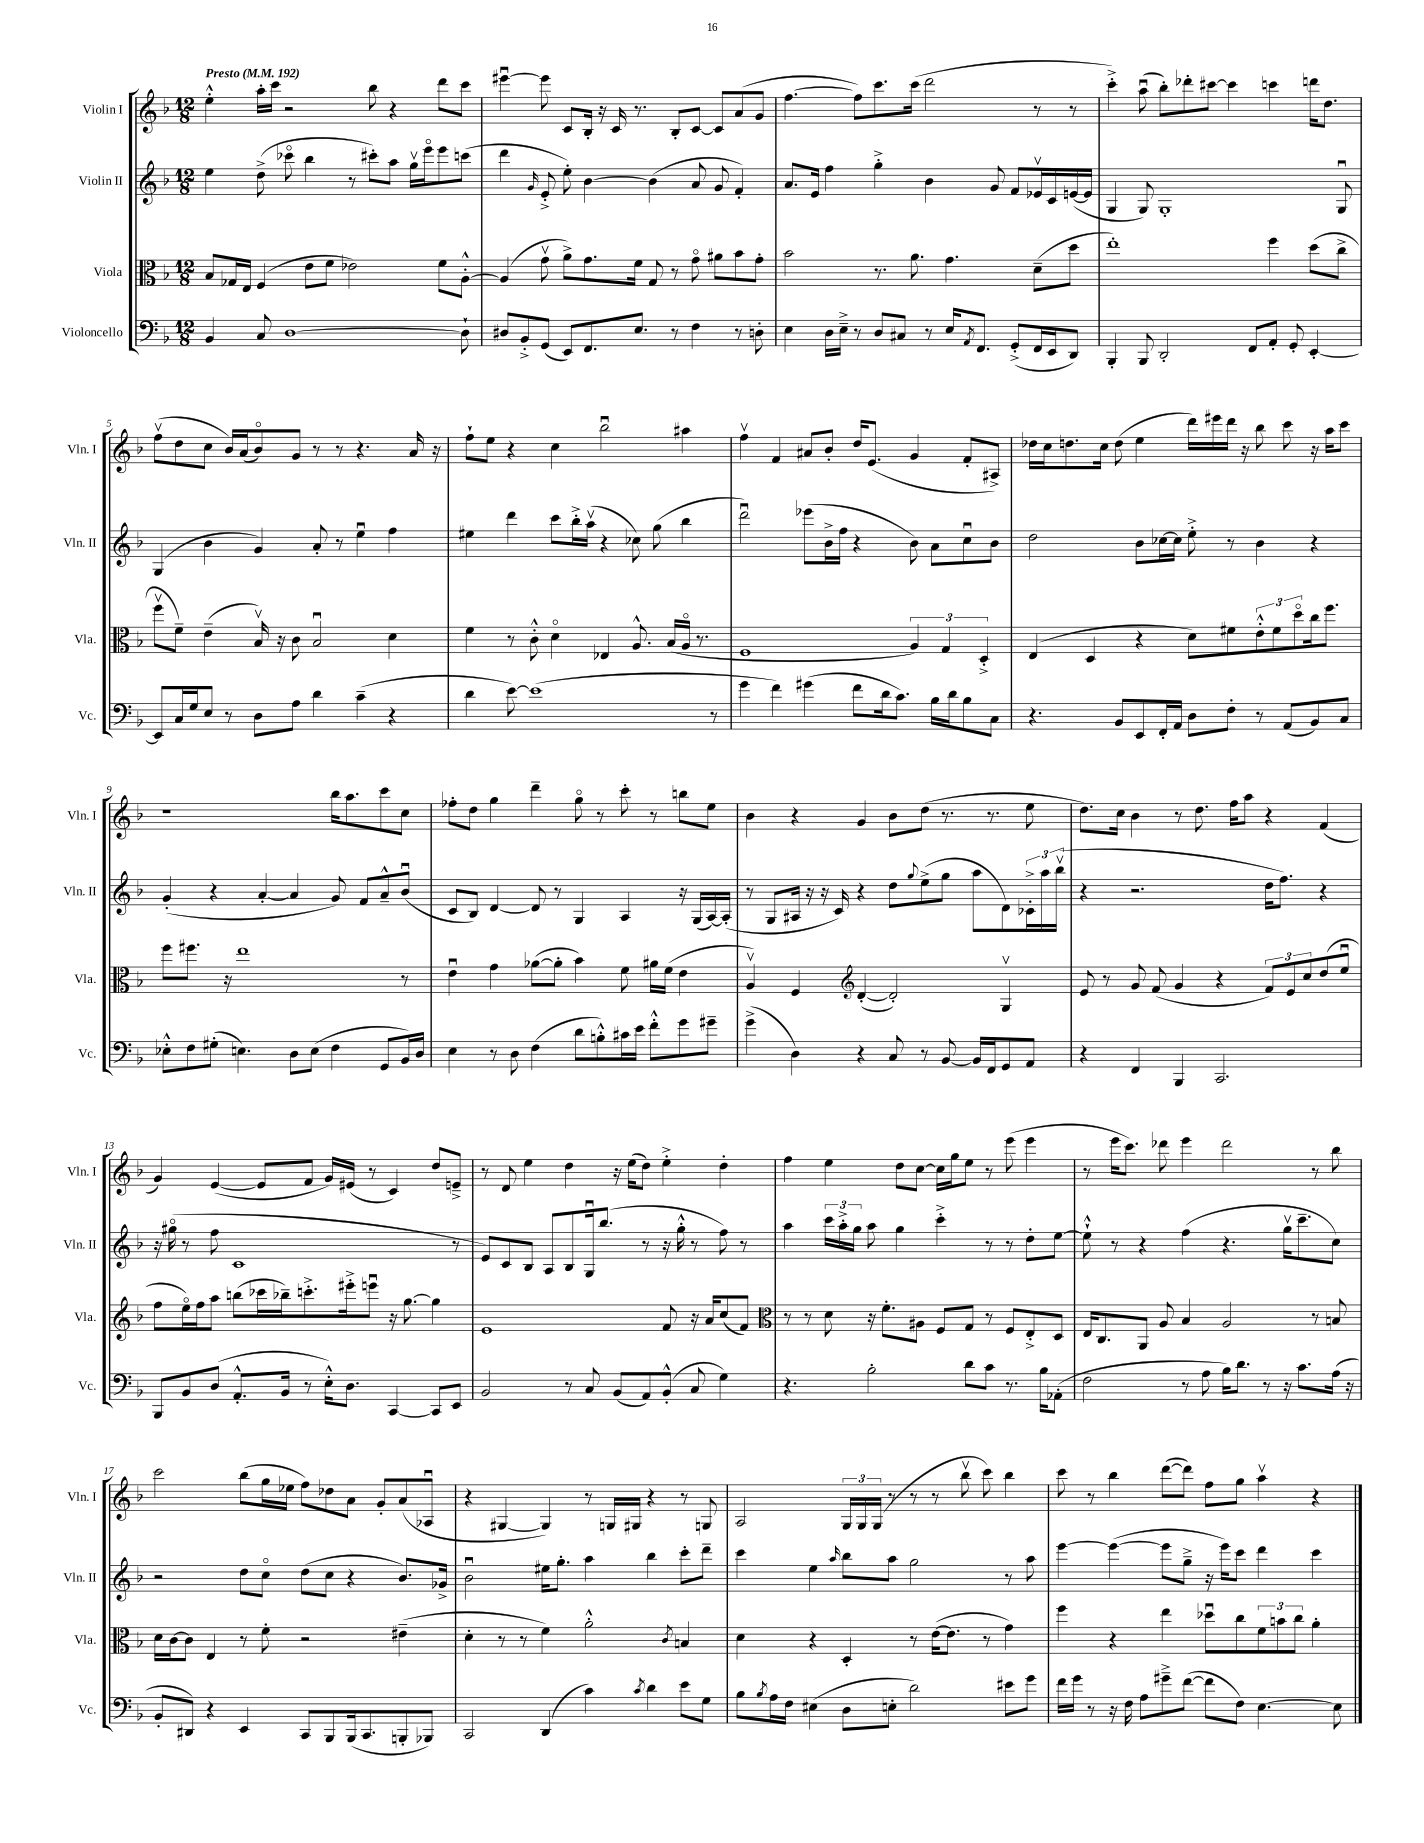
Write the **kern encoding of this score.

**kern	**kern	**kern	**kern
*part4	*part3	*part2	*part1
*staff4	*staff3	*staff2	*staff1
*I"Violoncello	*I"Viola	*I"Violin II	*I"Violin I
*I'Vc.	*I'Vla.	*I'Vln. II	*I'Vln. I
*clefF4	*clefC3	*clefG2	*clefG2
*k[b-]	*k[b-]	*k[b-]	*k[b-]
*M12/8	*M12/8	*M12/8	*M12/8
*MM192	*MM192	*MM192	*MM192
=1	=1	=1	=1
!	!	!	!LO:TX:a:B:t=Presto
4BB-/	8B-/L	4ee\	4ee'^^\
.	16G-X/L	.	.
.	16E/JJ	.	.
8C/	(4F/	(8dd^\	16aa'\LL
.	.	.	16ccc\JJ
[1D	.	8ccc-X\	2r
.	8e\L	4bb-\	.
.	8f\J	.	.
.	2e-X\)	8r	.
.	.	8ccc#X'\L)	8bb-\
.	.	8aa\J	4r
.	.	16ggv\LL	.
.	.	16eee\J	.
.	8f\L	8eee\	8ddd\L
8D`\]	[8A'^^\J	(8cccn\J	8ccc\J
=2	=2	=2	=2
8D#X/L	(4A/]	4ddd\	[4eee#Xu\
8BB-'^/	.	.	.
.	.	16qqg/	.
(8GG/J	8gv\	8e'^/	8eee#\]
8EE/L)	8a^\L)	8ee'\)	8c/L
8.FF/	8.g\	[4b-\	16B-'/Jk
.	.	.	16r
.	.	.	16c/
8.E/J	16f\Jk	.	8.r
.	8G/	(4b-\]	.
8r	8r	.	8B-'/L
4F\	8g\	8a/	[8c/J
.	8a#X\L	8g/	8c/L]
8r	8b-\	4f'/)	(8a/
8Dn'\	8g'\J	.	8g/J
=3	=3	=3	=3
4E\	2b-\	8.a/L	[4.ff\
.	.	16e/Jk	.
16D\LL	.	4ff\	.
16E~^\JJ	.	.	.
8r	.	.	8ff\L])
8D/L	8.r	4gg'^\	8.ccc\
8C#X/J	.	.	.
.	8.a\	.	(16ccc\Jk
8r	.	4b-\	2ddd\
16E/KL	4.g\	.	.
8qAA/	.	.	.
8.FF/J	.	.	.
.	.	8g/	.
(8GG'^/L	.	8f/L	.
16FF/L	(8d~\L	16e-Xv/L	8r
16EE/J	.	16c/	.
8DD/J)	8dd\J	([16en/	8r
.	.	16e/JJ]	.
=4	=4	=4	=4
4BBB-'/	1ee')	4G/	4ccc'^\)
8BBB-/	.	8G/)	(8aau\
2DD'/	.	1G'	8bb-'\L)
.	.	.	8ddd-X'\
.	.	.	[8ccc#X\J
.	.	.	4ccc#\]
8FF/L	.	.	.
8AA'/J	4ff\	.	4cccn\
8GG'/	.	.	.
[4EE'/	(8dd\L	.	16dddn\KL
.	.	.	8.dd\J
.	8cc^\J	8Gu/	.
!!LO:LB:g=z
=5	=5	=5	=5
8EE/L]	8ffv\L	(4G/	(8ffv\L
16C/L	8f~\J)	.	8dd\
16G/J	.	.	.
8E/J	(4e~\	4b-\	8cc\J
8r	.	.	16b-/LL)
.	.	.	(16a/J
8D\L	16B-v/)	4g/)	8b-/)
.	16r	.	.
8A\J	8c\	.	8g/J
4d\	2B-u/	8a'/	8r
.	.	8r	8r
(4c~\	.	4eeu\	4.r
4r	4d\	4ff\	.
.	.	.	16a/
.	.	.	16r
=6	=6	=6	=6
4d\	4f\	4ee#X\	8ff`\L
.	.	.	8ee\J
[8e\)	8r	4ddd\	4r
(1e]	8c'^^\	.	.
.	4d\	8ccc\L	4cc\
.	.	16bb-'^\L	.
.	.	(16aav\JJ	.
.	4E-X/	4r	2bb-u\
.	8.A^^/	8cc-X\)	.
.	.	(8gg\	.
.	(16B-/LL	.	.
.	16A/JJ	4bb-\	4aa#X\
.	8.r	.	.
8r	.	.	.
=7	=7	=7	=7
4g\	1F	2dddu\)	4ffv\
4f\)	.	.	4f/
(4g#X\	.	(8eee-X\L	8a#X/L
.	.	16b-^\L	8b-'/J
.	.	16ff\JJ	.
8f\L	.	4r	16dd/KL
.	.	.	(8.e/J
16d\k	.	.	.
8.c\J)	.	.	.
.	6A/)	8b-\)	4g/
16B-\LL	.	8a\L	.
.	6G/	.	.
16d\J	.	.	.
8B-\	.	8ccu\	8f'/L
.	6D'^/	.	.
8C\J	.	8b-\J	8A#X^/J)
=8	=8	=8	=8
4.r	(4E/	2dd\	16dd-X\LL
.	.	.	16cc\J
.	.	.	8.ddn\
.	4D/	.	.
.	.	.	16cc\Jk
8BB-/L	.	.	(8dd\
8EE/	4r	8b-\L	4ee\
16FF'/L	.	[16cc-X\L	.
16AA/JJ	.	16cc-\JJ]	.
8D\L	8d\L)	8ee'^\	16ddd\LL)
.	.	.	16eee#X\
8F'\J	8f#X\	8r	16ddd\JJ
.	.	.	16r
8r	12e'^^\	4b-\	8bb-\
.	12f#\	.	.
(8AA/L	.	.	8ccc\
.	12dd\	.	.
8BB-/)	16cc\k	4r	16r
.	8.ff\J	.	16aa\KL
8C/J	.	.	8ccc\J
!!LO:LB:g=z
=9	=9	=9	=9
8E-X'^^\L	8ff\L	(4g'/	1r
8F\	8.ff#X\J	.	.
(8G#X'\J	.	4r	.
.	16r	.	.
4.En\)	1ee	.	.
.	.	[4a'/	.
8D\L	.	4a/]	.
(8E\J	.	.	.
4F\	.	8g/)	16bb-\KL
.	.	.	8.aa\
.	.	8f/L	.
8GG/L	.	8a~^^/	8ccc\
16BB-/L)	8r	(8b-u/J	8cc\J
16D/JJ	.	.	.
=10	=10	=10	=10
4E\	4eu\	8c/L	8ff-X'\L
.	.	8B-/J)	8dd\J
8r	4g\	[4d/	4gg\
8D\	.	.	.
(4F\	([8a-X\L	8d/]	4ddd~\
.	8a-'\J]	8r	.
8d\L	4b-\)	4G/	8gg\
8Bn'^^\)	.	.	8r
16c#X\L	8f\	4A/	8ccc'\
16e\JJ	.	.	.
8f'^^\L	16a#X\LL	.	8r
.	(16f\JJ	.	.
8g\	4e\	16r	8bbn\L
.	.	(16G/LL	.
8g#X~\J	.	[16A/)	8ee\J
.	.	(16A'/JJ]	.
=11	=11	=11	=11
(4g^\	4Av/)	8r	4b-\
.	.	8G/L	.
4D\)	4F/	16A#X/Jk	4r
.	.	16r	.
.	.	16r	.
.	.	16c/)	.
*	*clefG2	*	*
4r	([4d'/	4r	4g/
8C/	2d'/])	8dd\L	8b-\L
.	.	8qqgg/	.
8r	.	(8ee^\	(8dd\J
[8BB-/	.	8gg\J	8.r
16BB-/LL]	.	8aa\L	.
16FF/J	.	.	8.r
8GG/	4Gv/	8d\)	.
8AA/J	.	24c-X'^\L	8ee\
.	.	24aa\	.
.	.	(24bb-v\JJ	.
=12	=12	=12	=12
4r	8e/	4r	8.dd\L)
.	8r	.	.
.	.	.	16cc\Jk
4FF/	8g/	2.r	4b-\
.	(8f/	.	.
4BBB-/	4g/	.	8r
.	.	.	8.dd\
2.CC/	4r	.	.
.	.	.	16ff\KL
.	.	.	8aa\J
.	12f/L)	16dd\KL	4r
.	.	8.ff\J)	.
.	12e/	.	.
.	12cc/	.	.
.	(8dd/	4r	(4f/
.	8eeu/J	.	.
!!LO:LB:g=z
=13	=13	=13	=13
8BBB-/L	8ff\L	16r	4g/)
.	.	(16gg#X\	.
8BB-/	16ee\L)	8r	.
.	16ff\J	.	.
(8D/J	8aa\J	8ff\	([4e/
8.AA'^^/L	(8bbn\L	1c	.
.	16ccc-X\L	.	8e/L]
16BB-/Jk	16bb-X~\J)	.	.
8r	8.cccn'^\	.	8f/J
16E'^^\KL)	.	.	16g/LL)
8.D\J	16eee#X'^\k	.	(16e#X/JJ
.	8eeenu\J	.	8r
[4CC/	16r	.	4c/)
.	[8.gg\	.	.
8CC/L]	4gg\]	.	8dd/L
8EE/J	.	8r	8en~^/J
=14	=14	=14	=14
2BB-/	1e	8e/L)	8r
.	.	8c/	8d/
.	.	8B-/J	4ee\
.	.	8A/L	.
8r	.	8B-/	4dd\
8C/	.	16Gu/k	.
.	.	(8.bb-/J	.
(8BB-/L	.	.	16r
.	.	.	(16ee\KL
8AA/)	.	8r	8dd\J)
(8BB-'^^/J	8f/	16r	4ee'^\
.	.	16gg'^^\	.
8C/	16r	8r	.
.	16a/KL	.	.
4G\)	(8cc/	8ff\)	4dd'\
.	8f/J)	8r	.
=15	=15	=15	=15
*	*clefC3	*	*
4.r	8r	4aa\	4ff\
.	8r	.	.
.	8d\	24ccc\LL	4ee\
.	.	24aa'^\	.
.	.	24gg\JJ	.
2B-'\	16r	8aa\	.
.	8.f'\L	.	.
.	.	4gg\	8dd\L
.	8A#X\J	.	[8cc\J
.	8F/L	4ccc'^\	16cc\LL]
.	.	.	16gg\J
8d\L	8G/J	.	8ee\J
8c\J	8r	8r	8r
8.r	8F/L	8r	(8eee\
.	8E'^/	8dd'\L	4eee\
16B-\KL	.	.	.
(8AA-X'\J	8D/J	[8ee\J	.
=16	=16	=16	=16
2F\	16E/KL	8ee`^^\]	8r
.	8.C/	.	.
.	.	8r	16eee\KL
.	.	.	8.ccc\J)
.	8AA/J	4r	.
.	8A/	.	8ddd-X\
8r	4B-/	(4ff\	4eee\
8A\	.	.	.
16B-\KL)	2A/	4.r	2ddd-\
8.d\J	.	.	.
8r	.	.	.
16r	.	16ggv\KL	.
8.c\L	.	8.ccc~\	.
.	8r	.	8r
(16A\Jk	8Bn/	8cc\J)	8bb-\
16r	.	.	.
!!LO:LB:g=z
=17	=17	=17	=17
8BB-'/L	16d\LL	2r	2ccc\
.	[16c\J	.	.
8DD#X/J)	8c\J]	.	.
4r	4E/	.	.
4EE/	8r	8dd\L	(8bb-\L
.	8f'\	8cc\J	16gg\L
.	.	.	16ee-X\JJ
8CC/L	2r	(8dd\L	8ff\L)
8BBB-/	.	8cc\J	8dd-X\
(16BBB-/k	.	4r	8a\J
8.CC/	.	.	.
.	.	.	8g'/L
8BBBn'/	(4e#X~\	8.b-/L)	(8a/
8BBB-X/J)	.	.	8A-Xu/J
.	.	16g-X^/Jk	.
=18	=18	=18	=18
2CC/	4d'\	2b-u\	4r
.	8r	.	[4G#X/
.	8r	.	.
(4DD/	4f\)	16ee#X\KL	4G#/])
.	.	8.gg'\J	.
4c\)	2a'^^\	4aa\	8r
.	.	.	16Gn/LL
.	.	.	16G#X/JJ
8qc/	.	.	.
4d\	.	4bb-\	4r
.	8qc/	.	.
8e\L	4Bn/	8ccc'\L	8r
8G\J	.	8ddd~\J	8Gn/
=19	=19	=19	=19
8B-\L	4d\	4ccc\	2A/
8qB-/	.	.	.
16A\L	.	.	.
16F\JJ	.	.	.
(4E#X\	4r	4ee\	.
.	.	16qqaa/	.
8D\L	4D'/	8bb-\L	24G/LL
.	.	.	24G/
.	.	.	(24G/JJ
8En'\J	.	8aa\J	8r
2d\)	8r	2gg\	8r
.	([16e\KL	.	8r
.	8.e\J]	.	.
.	.	.	8bb-v\
.	8r	.	8ccc\)
8e#X\L	4g\)	8r	4bb-\
8g\J	.	8aa\	.
=20	=20	=20	=20
16f\LL	4ff\	[4eee\	8ccc\
16g\JJ	.	.	.
8r	.	.	8r
16r	4r	(4eee\_	4bb-\
16F\	.	.	.
8A\L	.	.	.
8g#X~^\	4ee\	8eee\L]	([8ddd\L
([8f\J	.	8gg~^\J	8ddd\J])
8f\L]	8dd-Xu\L	16r	8ff\L
.	.	16eee\KL)	.
8F\J)	8cc\	8ccc\J	8gg\J
[4.E\	12f\	4ddd\	4aav\
.	12bn\	.	.
.	12cc\J	.	.
.	4a'\	4ccc\	4r
8E\]	.	.	.
==	==	==	==
*-	*-	*-	*-
